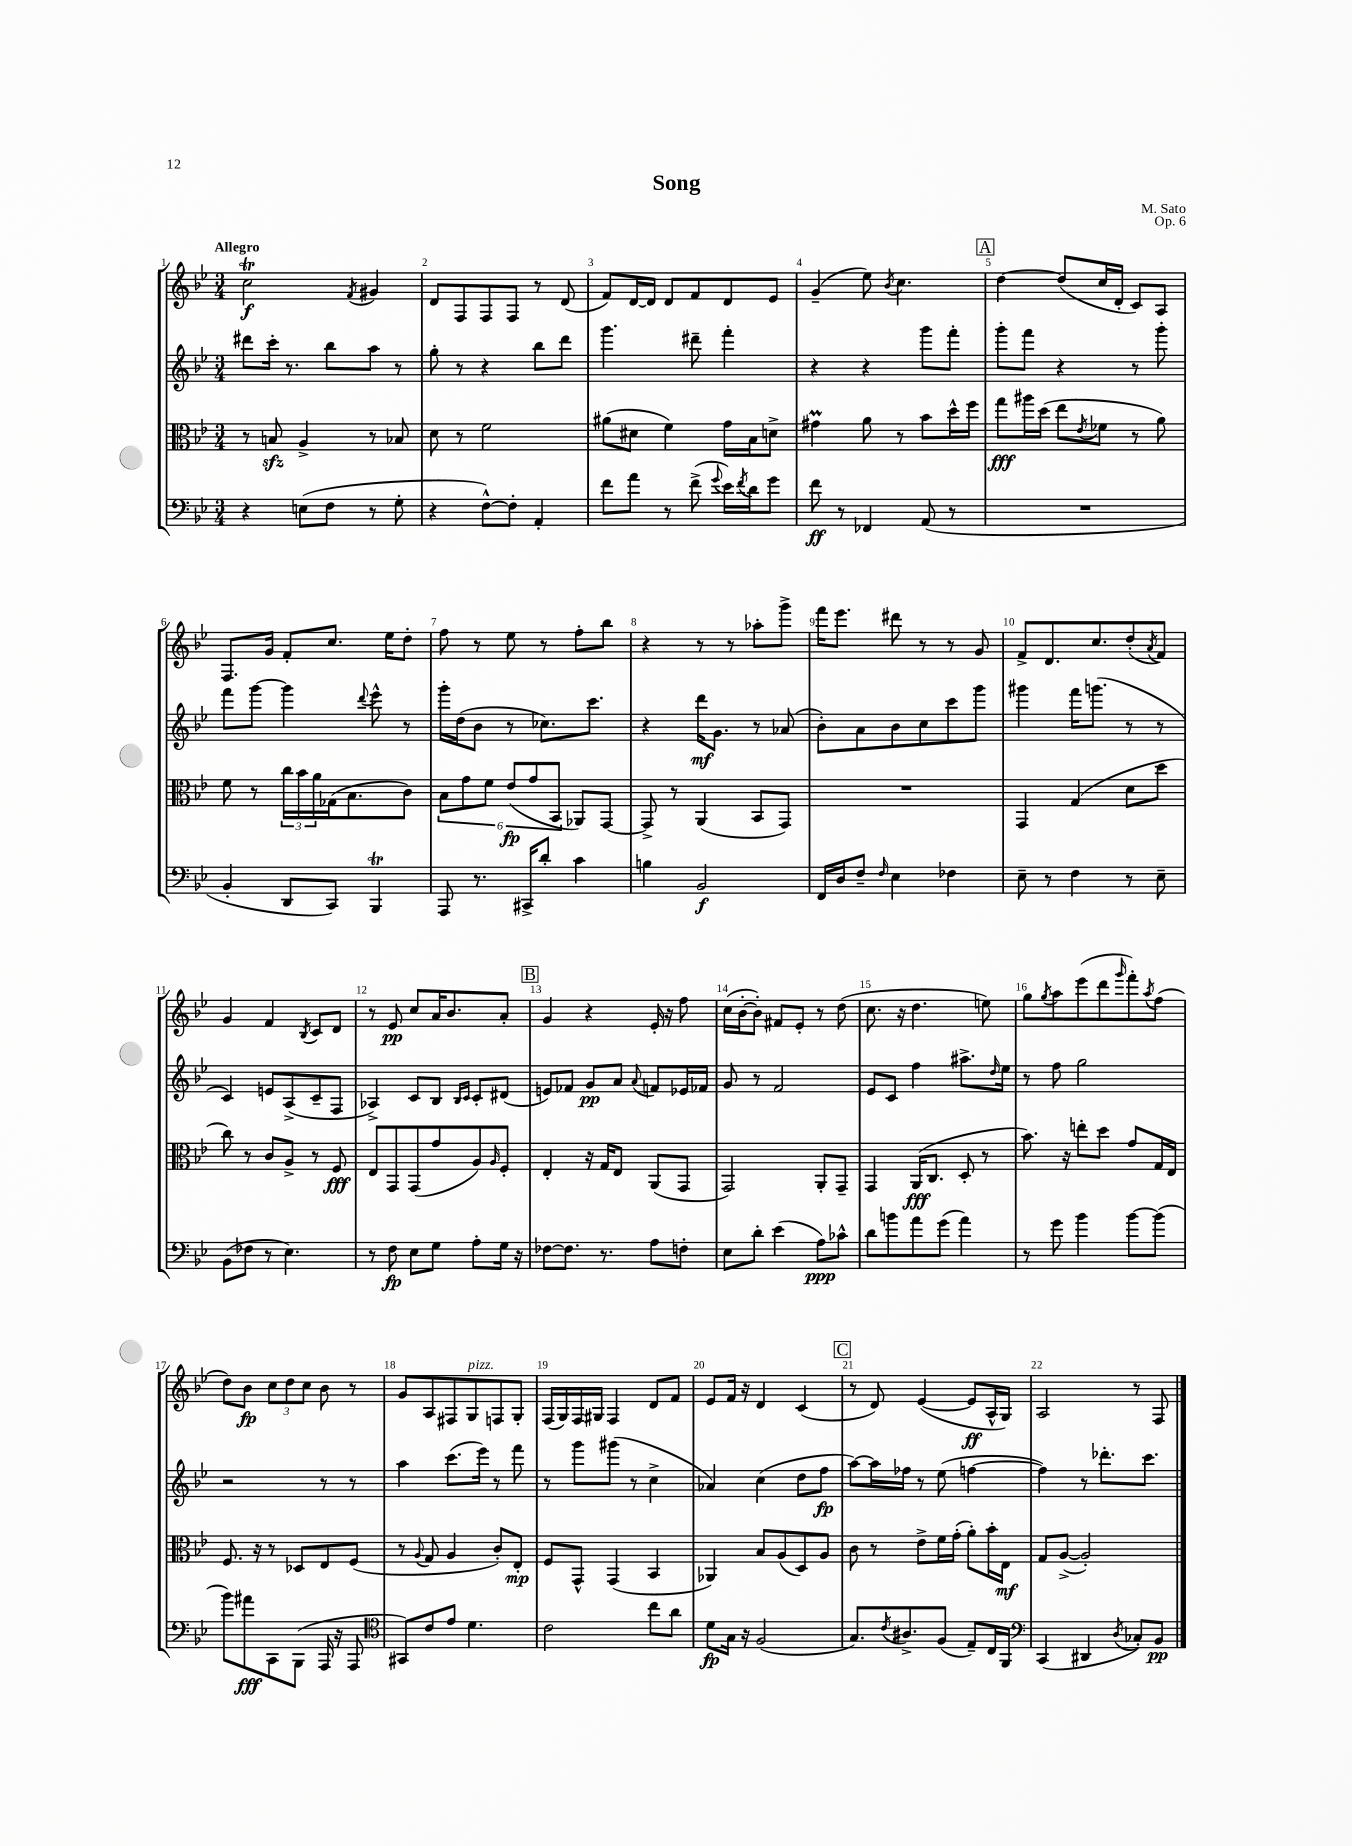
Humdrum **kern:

**kern	**kern	**kern	**kern
*staff4	*staff3	*staff2	*staff1
*clefF4	*clefC3	*clefG2	*clefG2
*k[b-e-]	*k[b-e-]	*k[b-e-]	*k[b-e-]
*M3/4	*M3/4	*M3/4	*M3/4
4r	8r	8ddd#	2cc
.	8B	16ccc'	.
.	.	8.r	.
(8E	4A^	.	.
8F	.	8bb-	.
.	.	.	8qf
8r	8r	8aa	4g#
8G'	8B-	8r	.
=	=	=	=
4r	8d	8gg'	8d
.	8r	8r	8F
[8F^^)	2f	4r	8F
8F']	.	.	8F
4AA'	.	8bb-	8r
.	.	8ddd	(8d
=	=	=	=
8f	(8a#	4.ggg	8f)
8a	8d#	.	[16d
.	.	.	16d]
8r	4f)	.	8d
(8f^	.	8ddd#~	8f
8qqg	.	.	.
16e-)	16g	4fff'	8d
8qf	.	.	.
16d	16B-	.	.
8g	8d^	.	8e-
=	=	=	=
8f	4g#	4r	(4g~
8r	.	.	.
4FF-	8a	4r	8ee-)
.	.	.	8qb-
.	8r	.	4.cc
(8AA	8b-	8ggg	.
8r	16dd^^	8fff'	.
.	16ff	.	.
=	=	=	=
2.r	8gg	8ggg'	[4dd
.	16aa#	8fff	.
.	(16dd	.	.
.	8ee-	4r	(8dd]
.	8qe-	.	.
.	8f-	.	16cc
.	.	.	16d'
.	8r	8r	8c)
.	8a)	8ggg'	8A
=	=	=	=
4BB-'	8f	8fff	8.F
.	8r	[8ggg	.
.	.	.	16g
8DD	24cc	4ggg]	8f'
.	24b-	.	.
.	24a	.	.
8CC)	(16G-	.	8.cc
.	8.B-	.	.
.	.	8qqddd	.
4BBB-	.	8eee-^^	.
.	.	.	16ee-
.	8c)	8r	8dd'
=	=	=	=
8AAA	12B-	16ggg'	8ff
.	.	(16dd	.
.	12g	.	.
8.r	.	8b-	8r
.	12f	.	.
.	(12e-	8r	8ee-
16CC#^	.	.	.
.	12g	.	.
8d'	.	8.cc-)	8r
.	12BB-	.	.
4c	8AA-)	.	8ff'
.	.	8.ccc	.
.	[8GG	.	8bb-
=	=	=	=
4B	8GG^]	4r	4r
.	8r	.	.
2BB-	(4AA	16ddd	8r
.	.	8.g	.
.	.	.	8r
.	8BB-	8r	8aa-'
.	8GG)	(8a-	8ggg^
=	=	=	=
16FF	2.r	8b-')	16fff
16D	.	.	8.eee-
8F~	.	8a	.
16qqF	.	.	.
4E-	.	8b-	8ddd#
.	.	8cc	8r
4F-	.	8ccc	8r
.	.	8ggg	8g
=	=	=	=
8E-~	4GG	4ggg#	8f^
8r	.	.	8.d
4F	(4G	16fff	.
.	.	(8.ggg	8.cc
8r	8d	8r	(8dd'
.	.	.	8qa
8E-~	8dd	8r	8f)
=	=	=	=
(8BB-	8cc)	4c)	4g
8F-	8r	.	.
8r	8c	8e	4f
4.E-)	8A^	(8A^	.
.	.	.	8qB-
.	8r	8c~	8c
.	8F	8F	8d
=	=	=	=
8r	8E-	4A-^)	8r
8F	8GG	.	8e-
8E-	(8GG	8c	8cc
8G	8g	8B-	16a
.	.	.	8.b-
.	.	16qqB-	.
.	.	16qqc	.
8A'	8A)	8c'	.
.	16qqA	.	.
16G	8F'	(8d#	8a'
16r	.	.	.
=	=	=	=
[8F-	4E-'	8e)	4g
8.F-]	.	8f-	.
.	16r	8g	4r
8.r	16G	.	.
.	8E-	8a	.
.	.	8qqa	.
8A	(8AA	8f	16e-'
.	.	.	16r
8F'	8GG	16e-	8ff
.	.	16f-	.
=	=	=	=
8E-	2GG)	8g	(16cc
.	.	.	[16b-'
8d'	.	8r	8b-'])
(4e-	.	2f	8f#
.	.	.	8e-'
8A)	8AA'	.	8r
8c-^^	8GG~	.	(8dd
=	=	=	=
8d	4GG	8e-	8.cc
8b	.	8c	.
.	.	.	16r
8a	(16AA	4ff	4.dd
.	8.C	.	.
(8g	.	.	.
4a)	8D'	8.aa#^	.
.	8r	.	8ee)
.	.	16qqdd	.
.	.	16ee-	.
=	=	=	=
8r	8.b-)	8r	8gg
.	.	.	8qgg
8g	.	8ff	8aa
.	16r	.	.
4b-	8ee'	2gg	(8eee-
.	8dd	.	8ddd
.	.	.	16qqggg
[8b-	8g	.	8fff')
.	.	.	8qaa
(8b-]	16G	.	(8ff
.	16E-	.	.
=	=	=	=
8b-)	8.F	2r	8dd)
8a#	.	.	8b-
.	16r	.	.
8CC	8r	.	12cc
.	.	.	12dd
(8BBB-	8D-	.	.
.	.	.	12cc
16AAA	8E-	8r	8b-
16r	.	.	.
8AAA	(8F	8r	8r
=	=	=	=
*clefC4	*	*	*
8GG#)	8r	4aa	8g
.	8qqA	.	.
8c	8G	.	8A
8e-	4A	(8.ccc	8F#
4.d	.	.	8G
.	.	16eee-)	.
.	8c')	8r	8F
.	8E-'	8fff	8G'
=	=	=	=
2c	8F	8r	(16F
.	.	.	16G)
.	8GG^^	8ggg	16F
.	.	.	16G#
.	(4GG	(8ggg#	4F
.	.	8r	.
8cc	4BB-	4cc^	8d
8a	.	.	8f
=	=	=	=
8d	4AA-)	4a-)	8e-
16G	.	.	16f
16r	.	.	16r
(2F	8B-	(4cc	4d
.	(8A	.	.
.	8D)	8dd	(4c
.	8A	8ff	.
=	=	=	=
8.G)	8c	[8aa)	8r
.	8r	16aa]	8d)
8qc	.	.	.
8.A#^	.	16ff-	.
.	8e-^	8r	([4e-
(8F	16f	(8ee-	.
.	(16g'	.	.
8E-~)	8a')	[4ff	8e-]
16C	16b-'	.	16A^^
16FF	16E-	.	16G)
=	=	=	=
*clefF4	*	*	*
(4CC	8G	4ff])	2A
.	([8A^	.	.
4DD#	2A'])	8r	.
.	.	8.ddd-'	.
8qD	.	.	.
8C-')	.	.	8r
.	.	8.ccc	.
8BB-	.	.	8F
==	==	==	==
*-	*-	*-	*-
